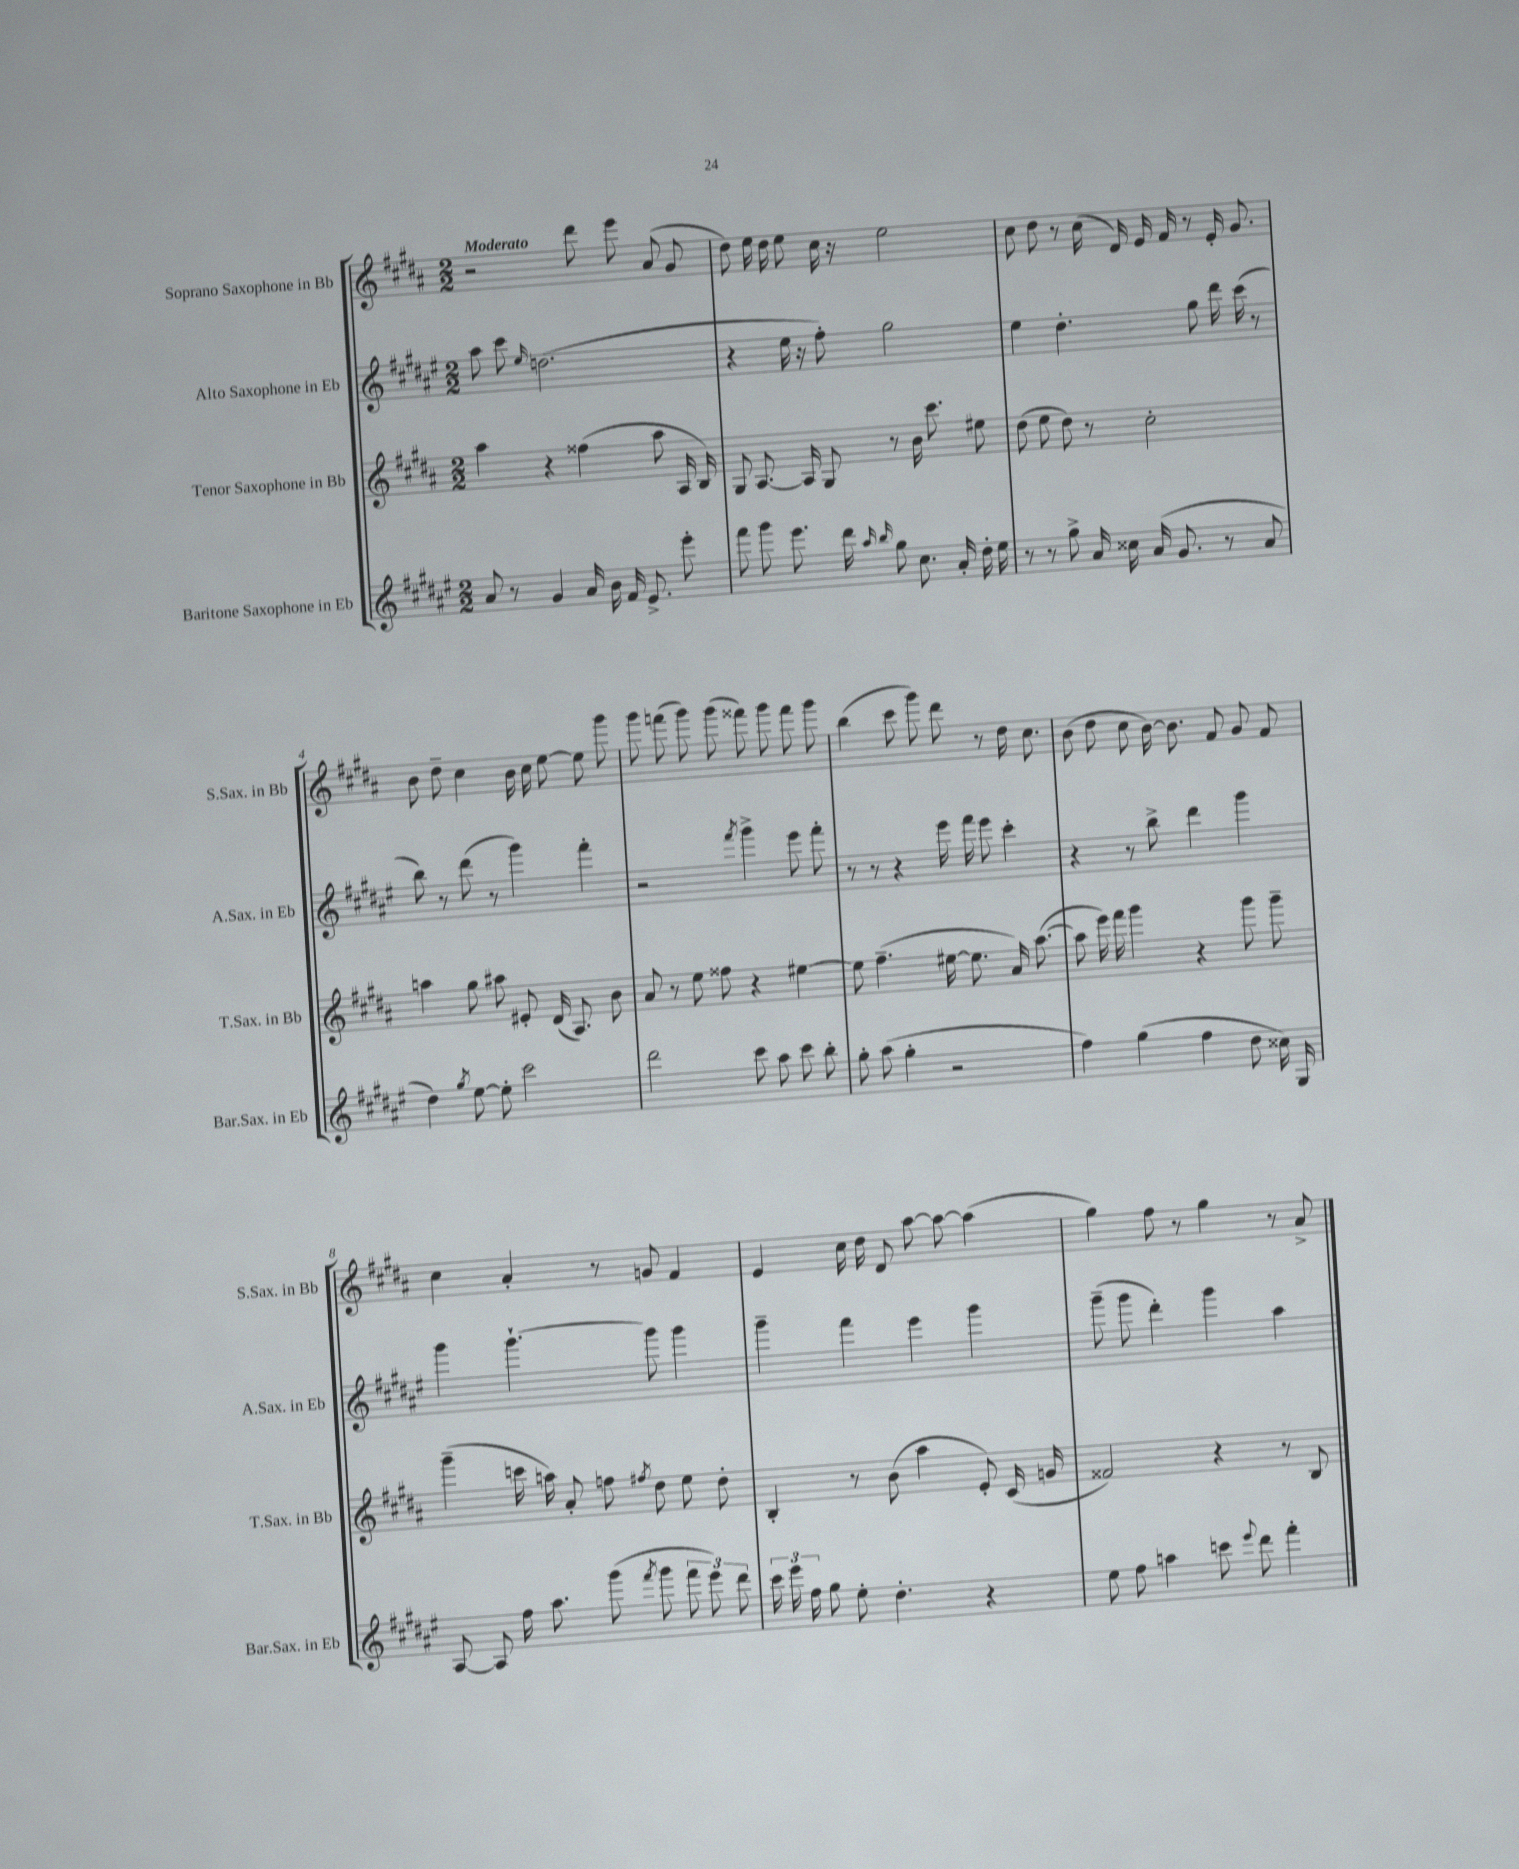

**kern	**kern	**kern	**kern
*staff4	*staff3	*staff2	*staff1
*clefG2	*clefG2	*clefG2	*clefG2
*k[f#c#g#d#a#e#]	*k[f#c#g#d#a#]	*k[f#c#g#d#a#e#]	*k[f#c#g#d#a#]
*M2/2	*M2/2	*M2/2	*M2/2
8a#	4aa#	8aa#	2r
8r	.	8ccc#	.
.	.	16qqee#	.
4g#	4r	(2.dd	.
16a#	(4ff##	.	8ddd#
16b	.	.	.
16f#	.	.	8eee
8.e#^	.	.	.
.	8aa#	.	(8a#
8eee#'	16A#	.	8g#
.	16B)	.	.
=	=	=	=
8fff#	8G#	4r	8dd#)
8ggg#	[8.A#	.	16ee
.	.	.	16dd#
8.eee#	.	16ee#	8ee
.	16A#]	16r	.
.	8G#	8ff#')	16cc#
16ddd#	.	.	16r
16qqaa#	.	.	.
16qqbb	.	.	.
8gg#	8r	2gg#	2ee
8.cc#	16b	.	.
.	8.ccc#	.	.
16a#'	.	.	.
16dd#'	8ee#	.	.
16ee#	.	.	.
=	=	=	=
8r	(8dd#	4ee#	8cc#
8r	8ee	.	8dd#
8gg#^	8dd#)	4.dd#'	8r
16a#	8r	.	(16cc#
16cc##	.	.	16d#)
(16a#	2cc#'	.	16e
8.g#	.	.	16f#
.	.	8gg#	8r
8r	.	16ddd#	16e'
.	.	(16ccc#	8.g#
8a#	.	8r	.
=	=	=	=
4dd#)	4aa	8bb)	8b
.	.	8r	8dd#~
8qgg#	.	.	.
[8ee#	8gg#	(8ddd#	4cc#
8ee#']	8aa#	8r	.
2ccc#	8e#'	4ggg#)	16b
.	.	.	16cc#
.	(16d#	.	[8ee
.	8.A#)	.	.
.	.	4fff#'	8ee]
.	8b	.	8ggg#
=	=	=	=
2ddd#	8a#	2r	8ggg#
.	8r	.	(8fff
.	8ee	.	8ggg#)
.	8ff##	.	(8ggg#
.	.	8qfff#	.
8ccc#	4r	4ggg#^	8fff##)
8aa#	.	.	8ggg#
8ccc#	[4ee#	8eee#	8fff##
8bb'	.	8fff#'	8ggg#
=	=	=	=
8gg#'	8ee#]	8r	(4bb
(8aa#	(4.ff#~	8r	.
4gg#'	.	4r	8ccc#
.	.	.	8ggg#)
2r	[16ee#	16eee#	8ddd#
.	8.ee#]	16fff#	.
.	.	8eee#	8r
.	16a#)	4ccc#'	16dd#
.	([8.aa#	.	8.cc#
=	=	=	=
4ff#)	8aa#]	4r	(8b
.	16eee)	.	8dd#
.	16fff#	.	.
(4gg#	4ggg#	8r	8cc#
.	.	8bb^	[16b)
.	.	.	8.b]
4ff#	4r	4ddd#	.
.	.	.	8f#
8dd#	8ggg#	4ggg#	8g#
16cc##)	8ggg#~	.	8f#
16G#	.	.	.
=	=	=	=
[8A#	(4ggg#~	4ggg#	4cc#
8A#]	.	.	.
16ff#	16ccc	[4.ggg#`	4a#'
8.aa#	16aa)	.	.
.	8a#'	.	.
(8ggg#	8ff	.	8r
8qfff#	8qff#	.	.
8ggg#	8dd#	8ggg#]	8g
12fff#	8ee	4ggg#	4f#
12eee#)	.	.	.
.	8dd#'	.	.
12ddd#	.	.	.
=	=	=	=
24ccc#	4B'	4ggg#~	4e
24eee#	.	.	.
24ff#	.	.	.
8gg#	.	.	.
8ee#'	8r	4fff#	16cc#
.	.	.	16dd#
4.dd#'	(8b	.	8d#
.	4aa#	4eee#	[8aa#
.	.	.	8aa#_
4r	8e')	4ggg#	(4aa#]
.	(16c#	.	.
.	16g	.	.
=	=	=	=
8ee#	2f##)	(8ggg#~	4gg#)
8ff#	.	8ggg#	.
4aa	.	4ddd#')	8ff#
.	.	.	8r
8ccc	4r	4ggg#	4gg#
8qqeee#	.	.	.
8ddd#	.	.	.
4fff#'	8r	4aa#	8r
.	8B	.	8a#^
==	==	==	==
*-	*-	*-	*-
